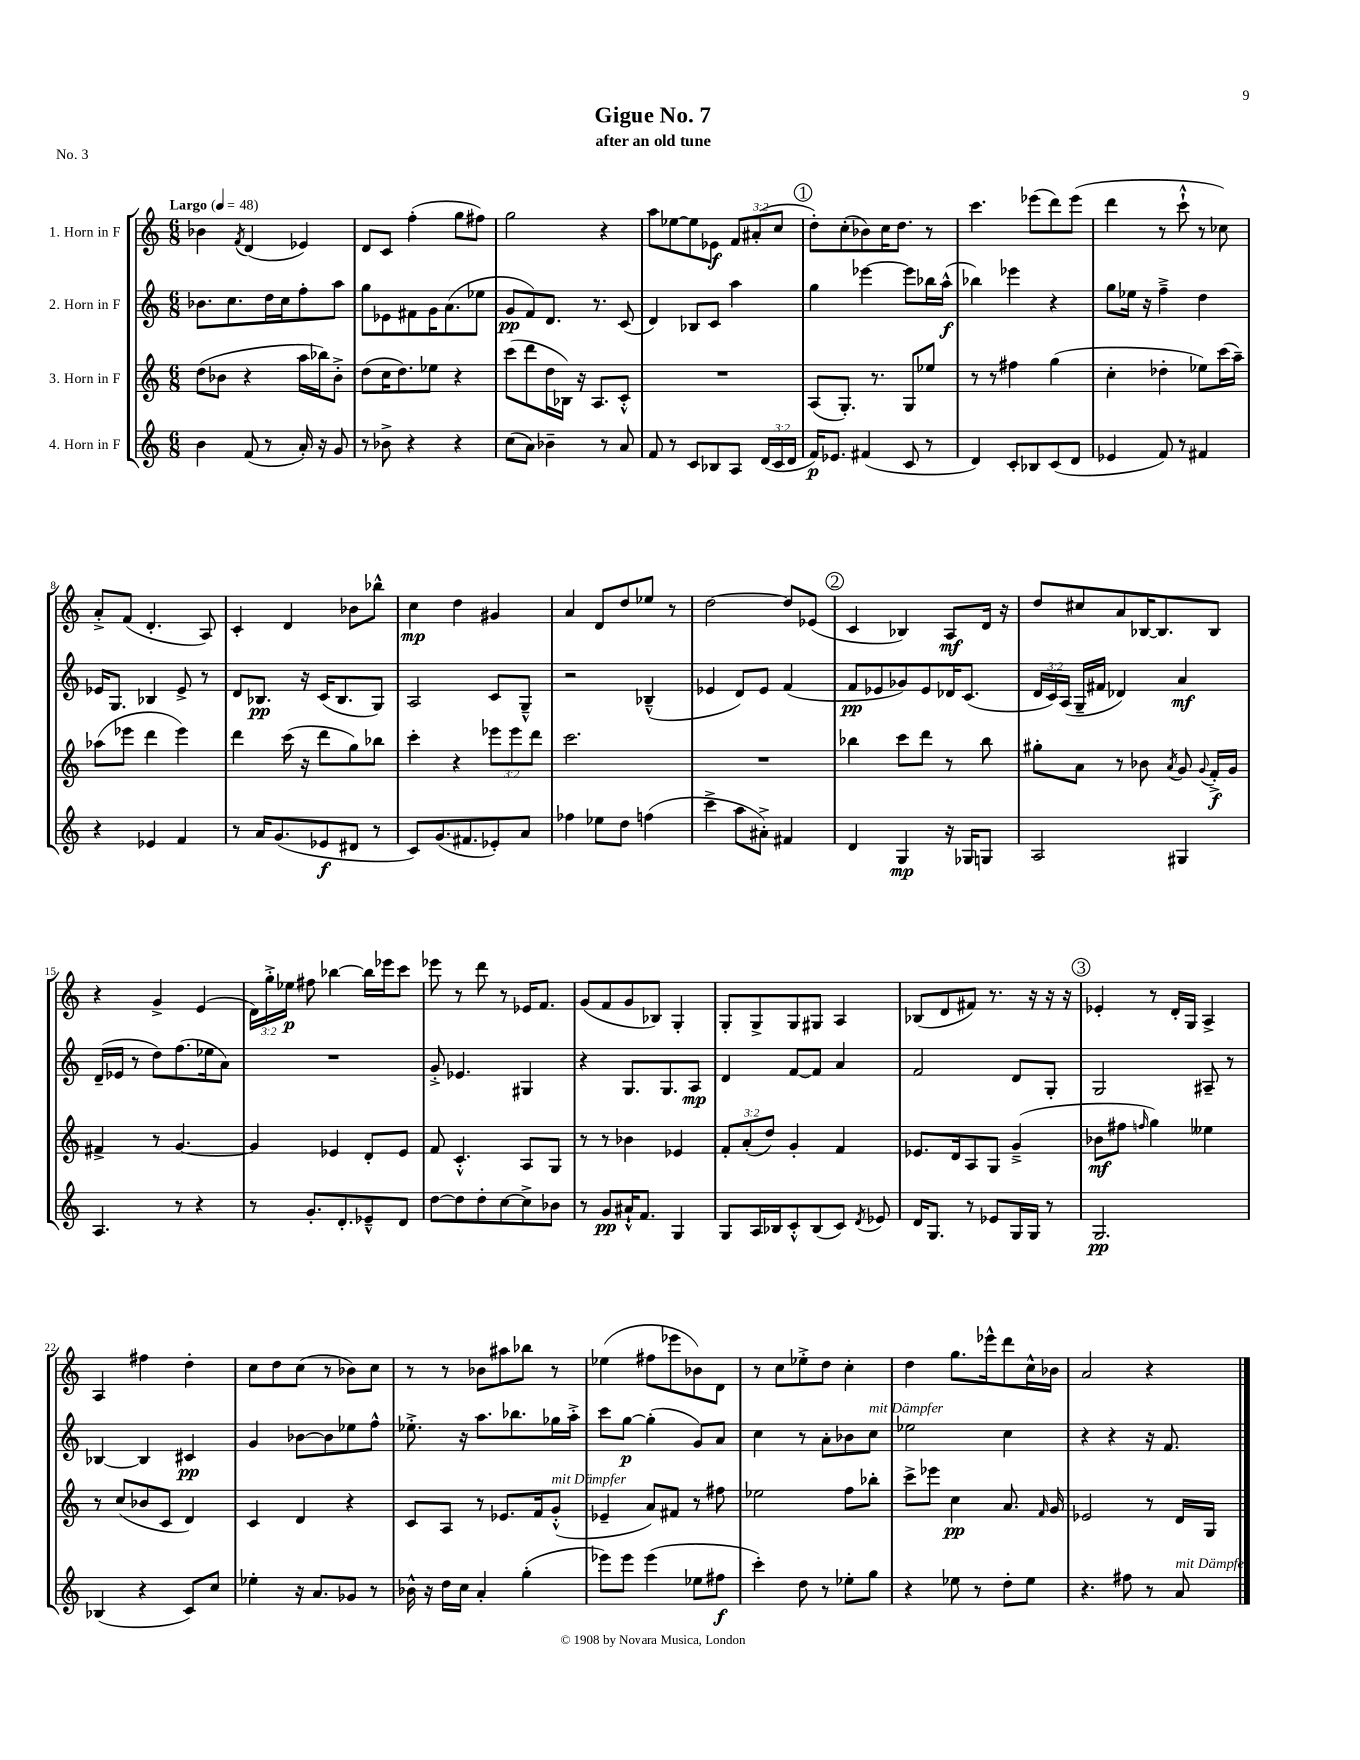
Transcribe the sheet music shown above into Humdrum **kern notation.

**kern	**dynam	**kern	**dynam	**kern	**dynam	**kern	**dynam
*part4	*part4	*part3	*part3	*part2	*part2	*part1	*part1
*staff4	*staff4	*staff3	*staff3	*staff2	*staff2	*staff1	*staff1
*I"4. Horn in F	*	*I"3. Horn in F	*	*I"2. Horn in F	*	*I"1. Horn in F	*
*clefG2	*	*clefG2	*	*clefG2	*	*clefG2	*
*k[]	*	*k[]	*	*k[]	*	*k[]	*
*M6/8	*	*M6/8	*	*M6/8	*	*M6/8	*
*MM48	*	*MM48	*	*MM48	*	*MM48	*
=1	=1	=1	=1	=1	=1	=1	=1
!	!	!	!	!	!	!LO:TX:a:B:t=Largo	!
4b\	.	(8dd\L	.	8.b-X\L	.	4b-X\	.
.	.	8b-X\J	.	.	.	.	.
.	.	.	.	8.cc\	.	.	.
.	.	.	.	.	.	8qf/	.
(8f/	.	4r	.	.	.	(4d/	.
8r	.	.	.	16dd\L	.	.	.
.	.	.	.	16cc\J	.	.	.
16a'/)	.	16aa\LL	.	8ff'\	.	4e-X/)	.
16r	.	16bb-X\J)	.	.	.	.	.
8g/	.	8b-'^\J	.	8aa\J	.	.	.
=2	=2	=2	=2	=2	=2	=2	=2
8r	.	(8dd\L	.	8gg\L	.	8d/L	.
8b-X^\	.	16cc\K	.	8e-X\	.	8c/J	.
.	.	8.dd\)	.	.	.	.	.
4r	.	.	.	8f#X\	.	(4ff'\	.
.	.	8ee-X\J	.	16g\K	.	.	.
.	.	.	.	(8.a\	.	.	.
4r	.	4r	.	.	.	8gg\L	.
.	.	.	.	8ee-X\J	.	8ff#X\J)	.
=3	=3	=3	=3	=3	=3	=3	=3
(8cc\L	.	(8ccc\L	.	8g/L	pp	2gg\	.
8a\J)	.	8ddd\	.	8f/)	.	.	.
4b-X~\	.	16dd\L	.	8.d/J	.	.	.
.	.	16B-X\JJ)	.	.	.	.	.
.	.	16r	.	.	.	.	.
.	.	8.A/L	.	8.r	.	.	.
8r	.	.	.	.	.	4r	.
8a/	.	8c'^^/J	.	(8c/	.	.	.
=4	=4	=4	=4	=4	=4	=4	=4
8f/	.	2.r	.	4d/)	.	8aa\L	.
8r	.	.	.	.	.	[8ee-X\	.
8c/L	.	.	.	8B-X/L	.	8ee-\]	.
8B-X/	.	.	.	8c/J	.	8e-X\J	f
8A/J	.	.	.	4aa\	.	12f/L	.
.	.	.	.	.	.	(12a#X'/	.
(24d/LL	.	.	.	.	.	.	.
24c/	.	.	.	.	.	12cc/J	.
24d/JJ	.	.	.	.	.	.	.
!!LO:REH:place=s1:t=1
=5	=5	=5	=5	=5	=5	=5	=5
16f/KL)	p	(8A/L	.	4gg\	.	8dd'\L)	.
8.e-X/J	.	.	.	.	.	.	.
.	.	8.G'/J)	.	.	.	(8cc'\	.
(4f#X/	.	.	.	[4eee-X\	.	8b-X\)	.
.	.	8.r	.	.	.	.	.
.	.	.	.	.	.	16cc\K	.
.	.	.	.	.	.	8.dd\J	.
8c/	.	8G/L	.	8eee-\L]	.	.	.
8r	.	8ee-X/J	.	16bb-X\L	.	8r	.
.	.	.	.	(16aa^^\JJ	f	.	.
=6	=6	=6	=6	=6	=6	=6	=6
4d/)	.	8r	.	4bb-X\)	.	4.ccc\	.
.	.	8r	.	.	.	.	.
8c'/L	.	4ff#X\	.	4eee-X\	.	.	.
8B-X/	.	.	.	.	.	(8eee-X\L	.
(8c/	.	(4gg\	.	4r	.	8ddd\)	.
8d/J	.	.	.	.	.	(8eee-\J	.
=7	=7	=7	=7	=7	=7	=7	=7
4e-X/	.	4cc'\	.	8gg\L	.	4ddd\	.
.	.	.	.	16ee-X\Jk	.	.	.
.	.	.	.	16r	.	.	.
8f/)	.	4dd-X'\	.	4ff~^\	.	8r	.
8r	.	.	.	.	.	8ccc`^^\	.
4f#X/	.	8ee-X\L)	.	4dd\	.	8r	.
.	.	(16ccc\L	.	.	.	8cc-X\)	.
.	.	16aa~\JJ)	.	.	.	.	.
!!LO:LB:g=z
=8	=8	=8	=8	=8	=8	=8	=8
4r	.	(8aa-X\L	.	16e-X/KL	.	8a'^/L	.
.	.	.	.	8.G/J	.	.	.
.	.	8eee-X\J	.	.	.	(8f/J	.
4e-X/	.	4ddd\	.	4B-X/	.	4.d'/	.
4f/	.	4eee-\)	.	8e-^/	.	.	.
.	.	.	.	8r	.	8A/)	.
=9	=9	=9	=9	=9	=9	=9	=9
8r	.	4ddd\	.	8d/L	.	4c'/	.
16a/KL	.	.	.	8.B-X/J	pp	.	.
(8.g/	.	.	.	.	.	.	.
.	.	(16ccc\	.	.	.	4d/	.
.	.	16r	.	16r	.	.	.
8e-X/	f	8ddd\L	.	(16c/KL	.	.	.
.	.	.	.	8.B-/	.	.	.
8d#X/J	.	8gg\)	.	.	.	8b-X\L	.
8r	.	8bb-X\J	.	8G/J)	.	8bb-X^^\J	.
=10	=10	=10	=10	=10	=10	=10	=10
8c/L)	.	4ccc'\	.	2A/	.	4cc\	mp
(8.g/	.	.	.	.	.	.	.
.	.	4r	.	.	.	4dd\	.
8.f#X/	.	.	.	.	.	.	.
8e-X'/)	.	12eee-X\L	.	8c/L	.	4g#X/	.
.	.	12eee-\	.	.	.	.	.
8a/J	.	.	.	8G~^^/J	.	.	.
.	.	12ddd\J	.	.	.	.	.
=11	=11	=11	=11	=11	=11	=11	=11
4ff-X\	.	2.ccc\	.	2r	.	4a/	.
8ee-X\L	.	.	.	.	.	8d/L	.
8dd\J	.	.	.	.	.	8dd/	.
(4ffn\	.	.	.	(4B-X~^^/	.	8ee-X/J	.
.	.	.	.	.	.	8r	.
=12	=12	=12	=12	=12	=12	=12	=12
4ccc^\	.	2.r	.	4e-X/	.	[2dd\	.
8aa\L	.	.	.	8d/L)	.	.	.
8a#X'^\J)	.	.	.	8e-/J	.	.	.
4f#X/	.	.	.	(4f/	.	8dd/L]	.
.	.	.	.	.	.	(8e-X/J	.
!!LO:REH:place=s1:t=2
=13	=13	=13	=13	=13	=13	=13	=13
4d/	.	4bb-X\	.	8f/L	pp	4c/	.
.	.	.	.	8e-X/	.	.	.
4G/	mp	8ccc\L	.	8g-X/)	.	4B-X/)	.
.	.	8ddd\J	.	8e-/	.	.	.
16r	.	8r	.	16d-X/K	.	8A/L	mf
16G-X/KL	.	.	.	(8.c/J	.	.	.
8Gn/J	.	8bb-\	.	.	.	16d/Jk	.
.	.	.	.	.	.	16r	.
=14	=14	=14	=14	=14	=14	=14	=14
2A/	.	8gg#X'\L	.	24d/LL	.	8dd/L	.
.	.	.	.	24c/)	.	.	.
.	.	.	.	(24A/JJ	.	.	.
.	.	8a\J	.	16G~/LL	.	8cc#X/	.
.	.	.	.	16f#X/JJ	.	.	.
.	.	8r	.	4d-X/)	.	8a/	.
.	.	8b-X\	.	.	.	[16B-X/K	.
.	.	.	.	.	.	8.B-/]	.
.	.	8qa/	.	.	.	.	.
4G#X/	.	8g/	.	4a/	mf	.	.
.	.	8qqg/	.	.	.	.	.
.	.	16f'^/LL	f	.	.	8B-/J	.
.	.	16g/JJ	.	.	.	.	.
!!LO:LB:g=z
=15	=15	=15	=15	=15	=15	=15	=15
4.A/	.	4f#X^/	.	(16d~/LL	.	4r	.
.	.	.	.	16e-X/JJ	.	.	.
.	.	.	.	8r	.	.	.
.	.	8r	.	8dd\L)	.	4g^/	.
8r	.	[4.g/	.	(8.ff\	.	.	.
4r	.	.	.	.	.	(4e/	.
.	.	.	.	16ee-X\k	.	.	.
.	.	.	.	8a\J)	.	.	.
=16	=16	=16	=16	=16	=16	=16	=16
8r	.	4g/]	.	2.r	.	24d\LL)	.
.	.	.	.	.	.	24gg'^\	.
.	.	.	.	.	.	24ee-X\JJ	p
8.g'/L	.	.	.	.	.	8ff#X\	.
.	.	4e-X/	.	.	.	[4bb-X\	.
8.d'/	.	.	.	.	.	.	.
8e-X~^^/	.	8d'/L	.	.	.	16bb-\LL]	.
.	.	.	.	.	.	16eee-X\J	.
8d/J	.	8e-/J	.	.	.	8ccc\J	.
=17	=17	=17	=17	=17	=17	=17	=17
[8dd\L	.	8f/	.	8g'^/	.	8eee-X\	.
8dd\]	.	4.c'^^/	.	4.e-X/	.	8r	.
8dd'\	.	.	.	.	.	8ddd\	.
[8cc\	.	.	.	.	.	8r	.
8cc^\]	.	8A/L	.	4G#X/	.	16e-X/KL	.
.	.	.	.	.	.	8.f/J	.
8b-X\J	.	8G/J	.	.	.	.	.
=18	=18	=18	=18	=18	=18	=18	=18
8r	.	8r	.	4r	.	(8g/L	.
8g/L	pp	8r	.	.	.	8f/	.
16a#X`^^/K	.	4b-X\	.	8.G/L	.	8g/	.
8.f/J	.	.	.	.	.	.	.
.	.	.	.	.	.	8B-X/J)	.
.	.	.	.	8.G/	.	.	.
4G/	.	4e-X/	.	.	.	4G'/	.
.	.	.	.	8A/J	mp	.	.
=19	=19	=19	=19	=19	=19	=19	=19
8G/L	.	12f'/L	.	4d/	.	8G'/L	.
.	.	(12a'/	.	.	.	.	.
16A/L	.	.	.	.	.	8G^/	.
.	.	12dd/J)	.	.	.	.	.
16B-X/J	.	.	.	.	.	.	.
8c'^^/	.	4g'/	.	[8f/L	.	8G/	.
(8B-/	.	.	.	8f/J]	.	8G#X/J	.
8c/J)	.	4f/	.	4a/	.	4A/	.
8qd/	.	.	.	.	.	.	.
8e-X/	.	.	.	.	.	.	.
=20	=20	=20	=20	=20	=20	=20	=20
16d/KL	.	8.e-X/L	.	2f/	.	(8B-X/L	.
8.G/J	.	.	.	.	.	.	.
.	.	.	.	.	.	8d/	.
.	.	16d/k	.	.	.	.	.
8r	.	8A/	.	.	.	8f#X/J)	.
8e-X/L	.	8G/J	.	.	.	8.r	.
16G/L	.	(4g~^/	.	8d/L	.	.	.
16G/JJ	.	.	.	.	.	16r	.
8r	.	.	.	8G'/J	.	16r	.
.	.	.	.	.	.	16r	.
!!LO:REH:place=s1:t=3
=21	=21	=21	=21	=21	=21	=21	=21
2.G/	pp	8b-X\L	mf	2G/	.	4e-X'/	.
.	.	8ff#X\J	.	.	.	.	.
.	.	16qqffn/	.	.	.	.	.
.	.	4gg\)	.	.	.	8r	.
.	.	.	.	.	.	16d'/LL	.
.	.	.	.	.	.	16G/JJ	.
.	.	4ee--X\	.	8A#X~/	.	4A^/	.
.	.	.	.	8r	.	.	.
!!LO:LB:g=z
=22	=22	=22	=22	=22	=22	=22	=22
(4B-X/	.	8r	.	[4B-X/	.	4A/	.
.	.	(8cc/L	.	.	.	.	.
4r	.	8b-X/	.	4B-/]	.	4ff#X\	.
.	.	8c/J	.	.	.	.	.
8c/L)	.	4d/)	.	4c#X/	pp	4dd'\	.
8cc/J	.	.	.	.	.	.	.
=23	=23	=23	=23	=23	=23	=23	=23
4ee-X'\	.	4c/	.	4g/	.	8cc\L	.
.	.	.	.	.	.	8dd\	.
16r	.	4d/	.	[8b-X\L	.	(8cc\J	.
8.a/L	.	.	.	.	.	.	.
.	.	.	.	8b-\]	.	8r	.
8g-X/J	.	4r	.	8ee-X\	.	8b-X\L)	.
8r	.	.	.	8ff^^\J	.	8cc\J	.
=24	=24	=24	=24	=24	=24	=24	=24
16b-X^^\	.	8c/L	.	8.ee-X'^\	.	8r	.
16r	.	.	.	.	.	.	.
16dd\LL	.	8A/J	.	.	.	8r	.
16cc\JJ	.	.	.	16r	.	.	.
4a'/	.	8r	.	8.aa\L	.	8b-X\L	.
.	.	8.e-X/L	.	.	.	8aa#X\	.
.	.	.	.	8.bb-X\	.	.	.
(4gg'\	.	.	.	.	.	8bb-X\J	.
.	.	16f/k	.	.	.	.	.
!	!	!LO:TX:a:i:t=mit Dämpfer	!	!	!	!	!
.	.	(8g'^^/J	.	16gg-X\L	.	8r	.
.	.	.	.	16aa'^\JJ	.	.	.
=25	=25	=25	=25	=25	=25	=25	=25
8eee-X\L)	.	4e-X~/	.	8ccc\L	.	(4ee-X\	.
8eee-\J	.	.	.	[8gg\J	p	.	.
(4eee-\	.	8a/L)	.	(4gg'\]	.	8ff#X\L	.
.	.	8f#X/J	.	.	.	8eee-X\	.
8ee-X\L	.	8r	.	8g/L)	.	8b-X\)	.
8ff#X\J	f	8ff#X\	.	8a/J	.	8d\J	.
=26	=26	=26	=26	=26	=26	=26	=26
4ccc'\)	.	2ee-X\	.	4cc\	.	8r	.
.	.	.	.	.	.	8cc\L	.
8dd\	.	.	.	8r	.	8ee-X'^\	.
8r	.	.	.	8a'\L	.	8dd\J	.
8ee-X'\L	.	8ff\L	.	8b-X\	.	4cc'\	.
!	!	!	!	!LO:TX:a:i:t=mit Dämpfer	!	!	!
8gg\J	.	8bb-X'\J	.	8cc\J	.	.	.
=27	=27	=27	=27	=27	=27	=27	=27
4r	.	8ccc^\L	.	2ee-X\	.	4dd\	.
.	.	8eee-X\J	.	.	.	.	.
8ee-X\	.	4cc\	pp	.	.	8.gg\L	.
8r	.	.	.	.	.	.	.
.	.	.	.	.	.	16eee-X^^\k	.
8dd'\L	.	8.a/	.	4cc\	.	8ddd\	.
8ee-\J	.	.	.	.	.	16cc^^\L	.
.	.	16qqf/	.	.	.	.	.
.	.	16g/	.	.	.	16b-X\JJ	.
=28	=28	=28	=28	=28	=28	=28	=28
4.r	.	2e-X/	.	4r	.	2a/	.
.	.	.	.	4r	.	.	.
8ff#X\	.	.	.	.	.	.	.
8r	.	8r	.	16r	.	4r	.
.	.	.	.	8.f/	.	.	.
!LO:TX:a:i:t=mit Dämpfer	!	!	!	!	!	!	!
8a/	.	16d/LL	.	.	.	.	.
.	.	16G/JJ	.	.	.	.	.
==	==	==	==	==	==	==	==
*-	*-	*-	*-	*-	*-	*-	*-
